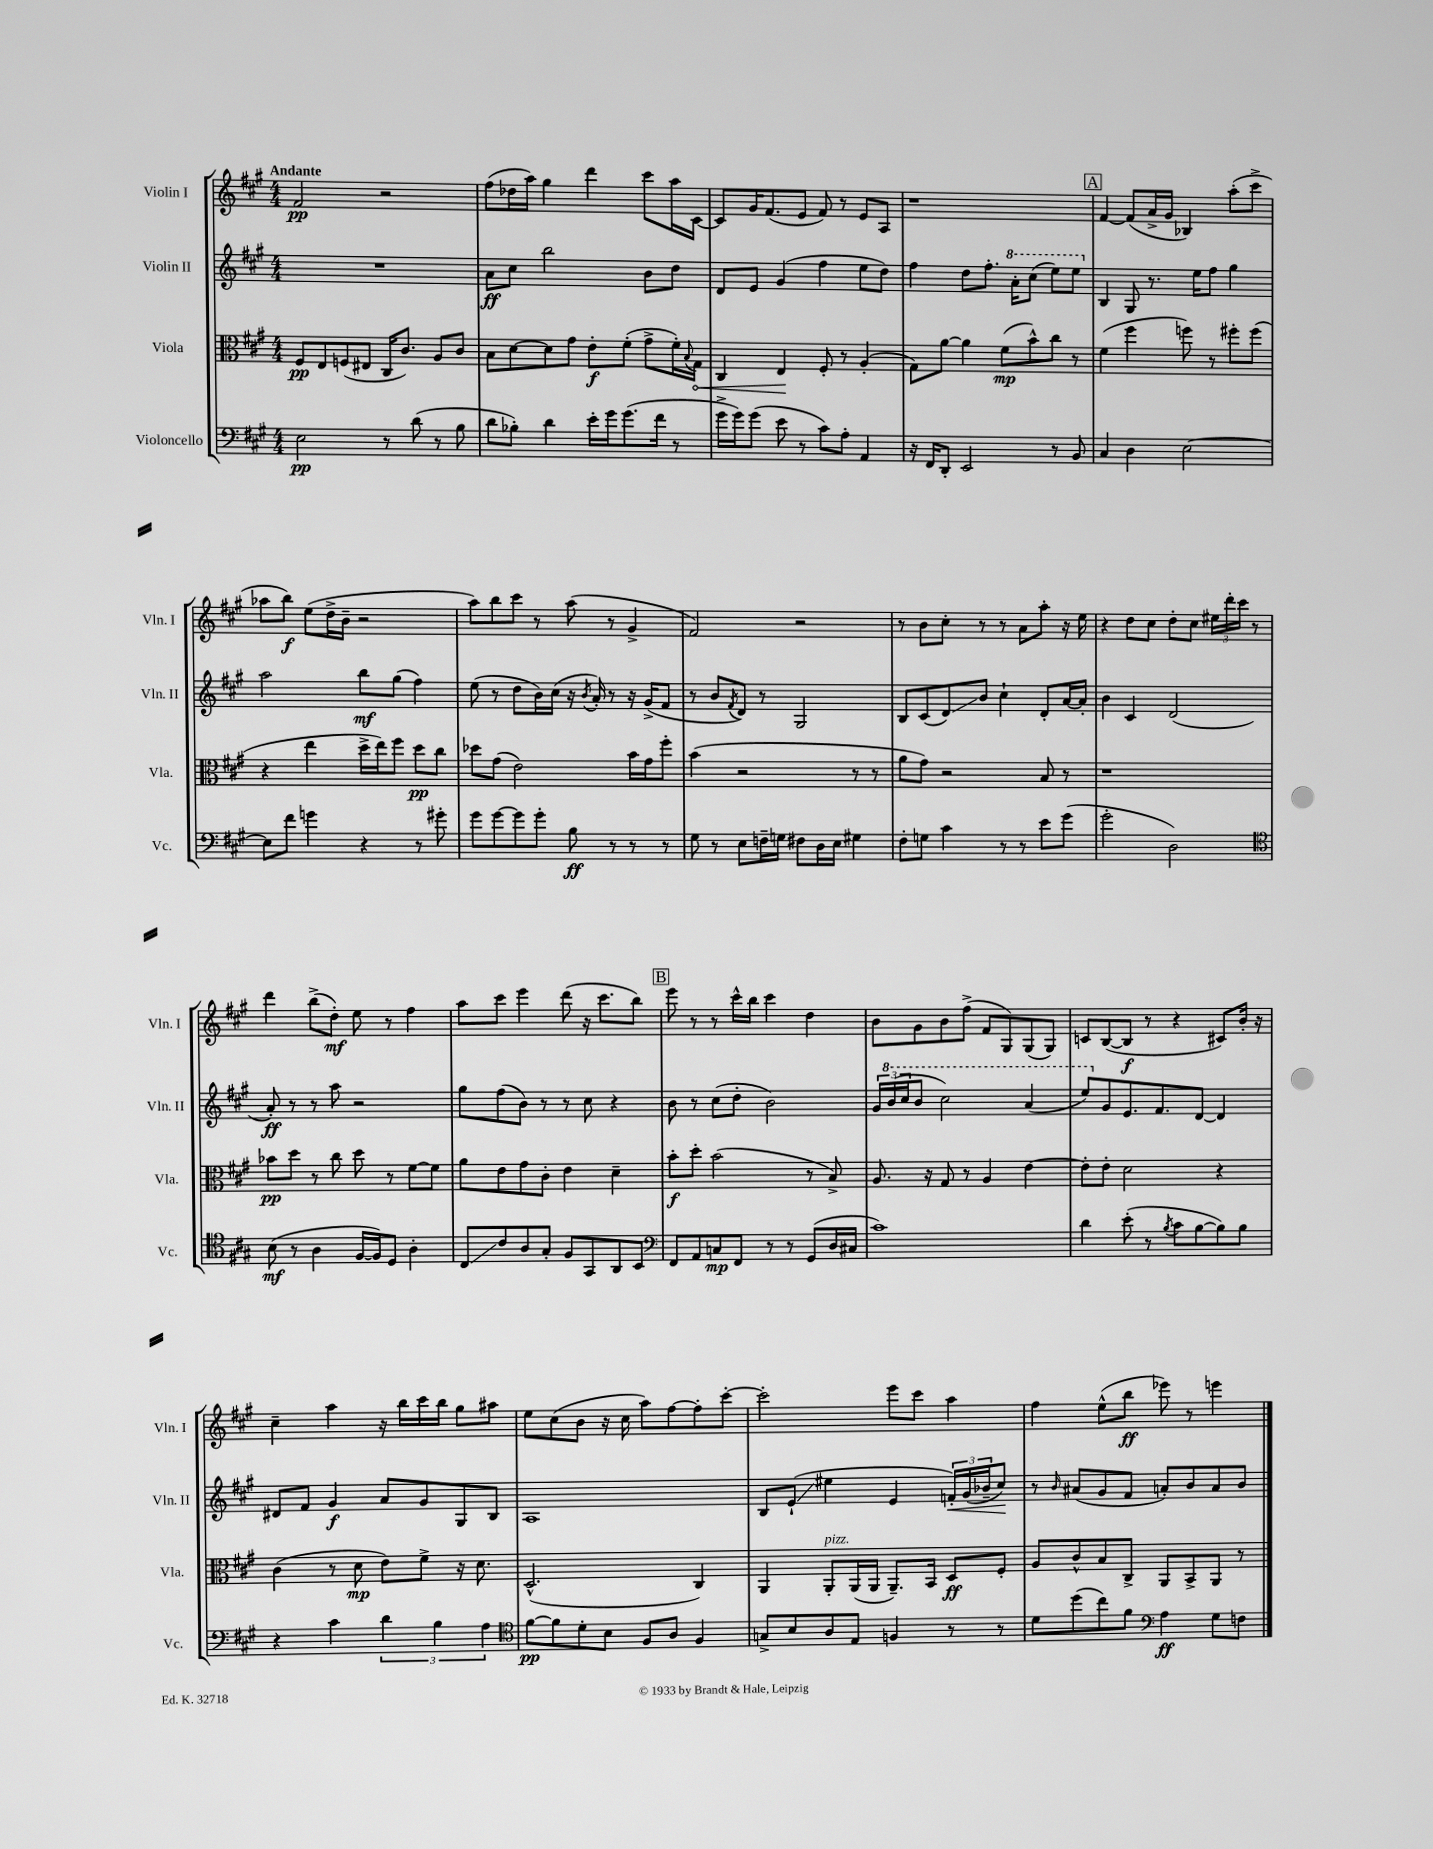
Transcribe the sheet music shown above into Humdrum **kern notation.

**kern	**kern	**kern	**kern
*staff4	*staff3	*staff2	*staff1
*clefF4	*clefC3	*clefG2	*clefG2
*k[f#c#g#]	*k[f#c#g#]	*k[f#c#g#]	*k[f#c#g#]
*M4/4	*M4/4	*M4/4	*M4/4
2E\	8F#/L	1r	2f#/
.	8E/	.	.
.	(8F/	.	.
.	8E#/J	.	.
8r	16C#/LK	.	2r
.	8.c#/J)	.	.
(8d\	.	.	.
8r	8A/L	.	.
8B\	8c#/J	.	.
=	=	=	=
8d\L	8B\L	8a\L	(8ff#\L
8B-'\J)	[8d\	8cc#\J	16dd-\L
.	.	.	16aa\JJ)
4d\	8d\]	2bb\	4gg#\
.	8g#\J	.	.
16e'\LL	8e'\L	.	4ddd\
16g#\J	.	.	.
(8.g#\	(8f#'\J	.	.
.	8g#^\L	8b\L	8ccc#\L
16f#\Jk	.	.	.
8r	16f#'\L)	8dd\J	16aa\L
.	8qqB/	.	.
.	16G#\JJ	.	[16c#\JJ
=	=	=	=
16g#^\LL	4C#/	8d/L	8c#/]L
16g#\J)	.	.	.
(8g#\J	.	8e/J	16g#/K
.	.	.	(8.f#/
8e\	4E/	(4g#/	.
8r	.	.	8e/J
8c#\L)	8F#'/	4ff#\	8f#/)
8A'\J	8r	.	8r
4AA/	(4A'/	8ee\L	8e/L
.	.	8dd\J)	8A/J
=	=	=	=
16r	8G#\L)	4ff#\	1r
16FF#/LK	.	.	.
8DD'/J	[8a\J	.	.
2EE/	4a\]	8dd\L	.
.	.	8.ff#'\J	.
.	(8f#\L	.	.
.	.	16aa'\LK	.
.	8b^^\)	(8ccc#\J	.
8r	8cc#\J	8eee\L)	.
8BB/	8r	8eee\J	.
=	=	=	=
4C#/	(4f#\	4B/	[4f#/
4D\	4ff#\	8G#/	(8f#/]L
.	.	8.r	16a^/L
.	.	.	16g#/JJ
[2E\	8ff\)	.	4B-/)
.	.	16ee\LK	.
.	8r	8ff#\J	.
.	8ff#'\L	4gg#\	(8aa'\L
.	(8ff#\J	.	8ccc#^\J
=	=	=	=
8E\]L	4r	2aa\	8aa-\L
8f#\J	.	.	8bb\J)
4g\	4ee\	.	(8ee\L
.	.	.	16dd^\L
.	.	.	16b~\JJ
4r	16dd^\LL	8bb\L	2r
.	16ee\J)	.	.
.	8ff#\J	(8gg#\J	.
8r	8dd\L	4ff#\)	.
8g#'\	8cc#\J	.	.
=	=	=	=
8g#\L	8dd-\L	(8ee\	8aa\L)
[8g#\	(8g#\J	8r	8bb\
8g#\]	2e\)	8dd\L	8ccc#\J
8g#'\J	.	16b\L)	8r
.	.	(16cc#\JJ	.
8B\	.	16r	(8aa\
.	.	8qb/	.
.	.	16a'/)	.
8r	.	8r	8r
8r	16b\LL	16r	4g#^/
.	16g#\J	(16g#^/LK	.
8r	8ff#'\J	8f#/J	.
=	=	=	=
8G#\	(4b\	8r	2f#/)
8r	.	8b/L	.
.	.	8qf#/	.
8E\L	2r	8d/J)	.
16F~\L	.	8r	.
16G\JJ	.	.	.
8F#\L	.	2G#/	2r
16D\L	.	.	.
16E\JJ	.	.	.
4G#\	8r	.	.
.	8r	.	.
=	=	=	=
8F#'\L	8a\L	8B/L	8r
8G\J	8g#\J)	(8c#/	8b\L
4c#\	2r	8d/)	8cc#'\J
.	.	8b/J	8r
8r	.	4cc#`\	8r
8r	.	.	8a\L
8e\L	8B/	8d'/L	8aa'\J
(8g#\J	8r	[16a/L	16r
.	.	16a'/]JJ	16ee\
=	=	=	=
2g#'\	1r	4b\	4r
.	.	4c#/	8dd\L
.	.	.	8cc#\J
2D\)	.	(2d/	8dd'\L
.	.	.	8cc#\J
.	.	.	24ee#\LL
.	.	.	24ddd'\
.	.	.	24ccc#\JJ
.	.	.	8r
=	=	=	=
*clefC4	*	*	*
(8B\	8b-\L	8a'/)	4ddd\
8r	8dd\J	8r	.
4A\	8r	8r	(8bb^\L
.	8cc#\	8aa\	8dd'\J)
[16F#/LL	8dd\	2r	8ee\
16F#/]J)	.	.	.
8D/J	8r	.	8r
4A'\	[8f#\L	.	4ff#\
.	8f#\]J	.	.
=	=	=	=
8C#/L	8a\L	8gg#\L	8aa\L
8c#/	8e\	(8ff#\	8ccc#\J
8A/	8g#\	8b\J)	4eee\
8G#'/J	8c#'\J	8r	.
8F#/L	4e\	8r	(8ddd\
8GG#/	.	8cc#\	16r
.	.	.	8.ccc#\L
8AA/	4d~\	4r	.
8BB/J	.	.	8bb\J)
=	=	=	=
*clefF4	*	*	*
8FF#/L	8b'\L	8b\	8eee\
8AA/	8dd'\J	8r	8r
8C/	(2b\	(8cc#\L	8r
8FF#/J	.	8dd'\J	16ccc#^^\LL
.	.	.	16bb\JJ
8r	.	2b\)	4ccc#\
8r	.	.	.
(8GG#/L	8r	.	4dd\
16D/L	8B^/)	.	.
16C#/JJ	.	.	.
=	=	=	=
1c#)	8.A/	24g#/LL	8b\L
.	.	(24bb/	.
.	.	24ccc#/J	.
.	.	8bb/J	8g#\
.	16r	.	.
.	8G#/	2ccc#\)	8b\
.	8r	.	(8ff#^\J
.	4A/	.	8f#/L
.	.	.	8G#/)
.	[4e\	(4aa/	(8G#/
.	.	.	8G#/J)
=	=	=	=
4d\	8e'\]L	8eee/L)	8c/L
.	8e'\J	8g#/	([8B/
(8e'\	2d\	8.e/	8B/]J
8r	.	.	8r
.	.	8.f#/	.
8qB/	.	.	.
8c#\L	.	.	4r
[8B\	.	[8d/J	.
8B\])	4r	4d/]	8c#/L)
8B\J	.	.	16b'/Jk
.	.	.	16r
=	=	=	=
4r	(4c#\	8d#/L	4cc#~\
.	.	8f#/J	.
4c#\	8r	4g#/	4aa\
.	8d\	.	.
6d\	8e\L)	8a/L	16r
.	.	.	16bb\LL
.	8f#^\J	8g#/	16ccc#\
6B\	.	.	.
.	.	.	16bb\JJ
.	16r	8G#/	8gg#\L
.	8.d\	.	.
6A\	.	.	.
.	.	8B/J	8aa#\J
=	=	=	=
*clefC4	*	*	*
[8f#\L	(2.D^^/	1A	8ee\L
8f#\]	.	.	(8cc#\
8d'\	.	.	8b\J
8B\J	.	.	16r
.	.	.	16cc#\
8F#/L	.	.	8aa\L)
8A/J	.	.	[8ff#\
4F#/	4C#/)	.	8ff#'\]
.	.	.	[8ccc#'\J
=	=	=	=
8G^/L	4AA/	8B/L	2ccc#'\]
8B/	.	(8e`/J	.
8A/	8AA'/L	4ee#\	.
8E/J	(16AA/L	.	.
.	16AA/JJ	.	.
4F/	8.AA~/L)	4e/	8eee\L
.	.	.	8ccc#\J
.	16BB/Jk	.	.
8r	8D/L	24f'/LL)	4aa\
.	.	(24g#/	.
.	.	24b-~/J	.
8r	8F#'/J	8cc#/J)	.
=	=	=	=
8d\L	8A/L	8r	4ff#\
.	.	16qqb/	.
(8dd\	8c#^^/	(8a#/L	.
8cc#\)	8B/	8g#/	(8ee^^\L
8f#\J	8C#^/J	8f#/J	8bb\J
*clefF4	*	*	*
4A\	8AA/L	8a'/L)	8eee-\)
.	8BB^/	8b/	8r
8G#\L	8AA/J	8a/	4eee\
8F\J	8r	8b/J	.
==	==	==	==
*-	*-	*-	*-
